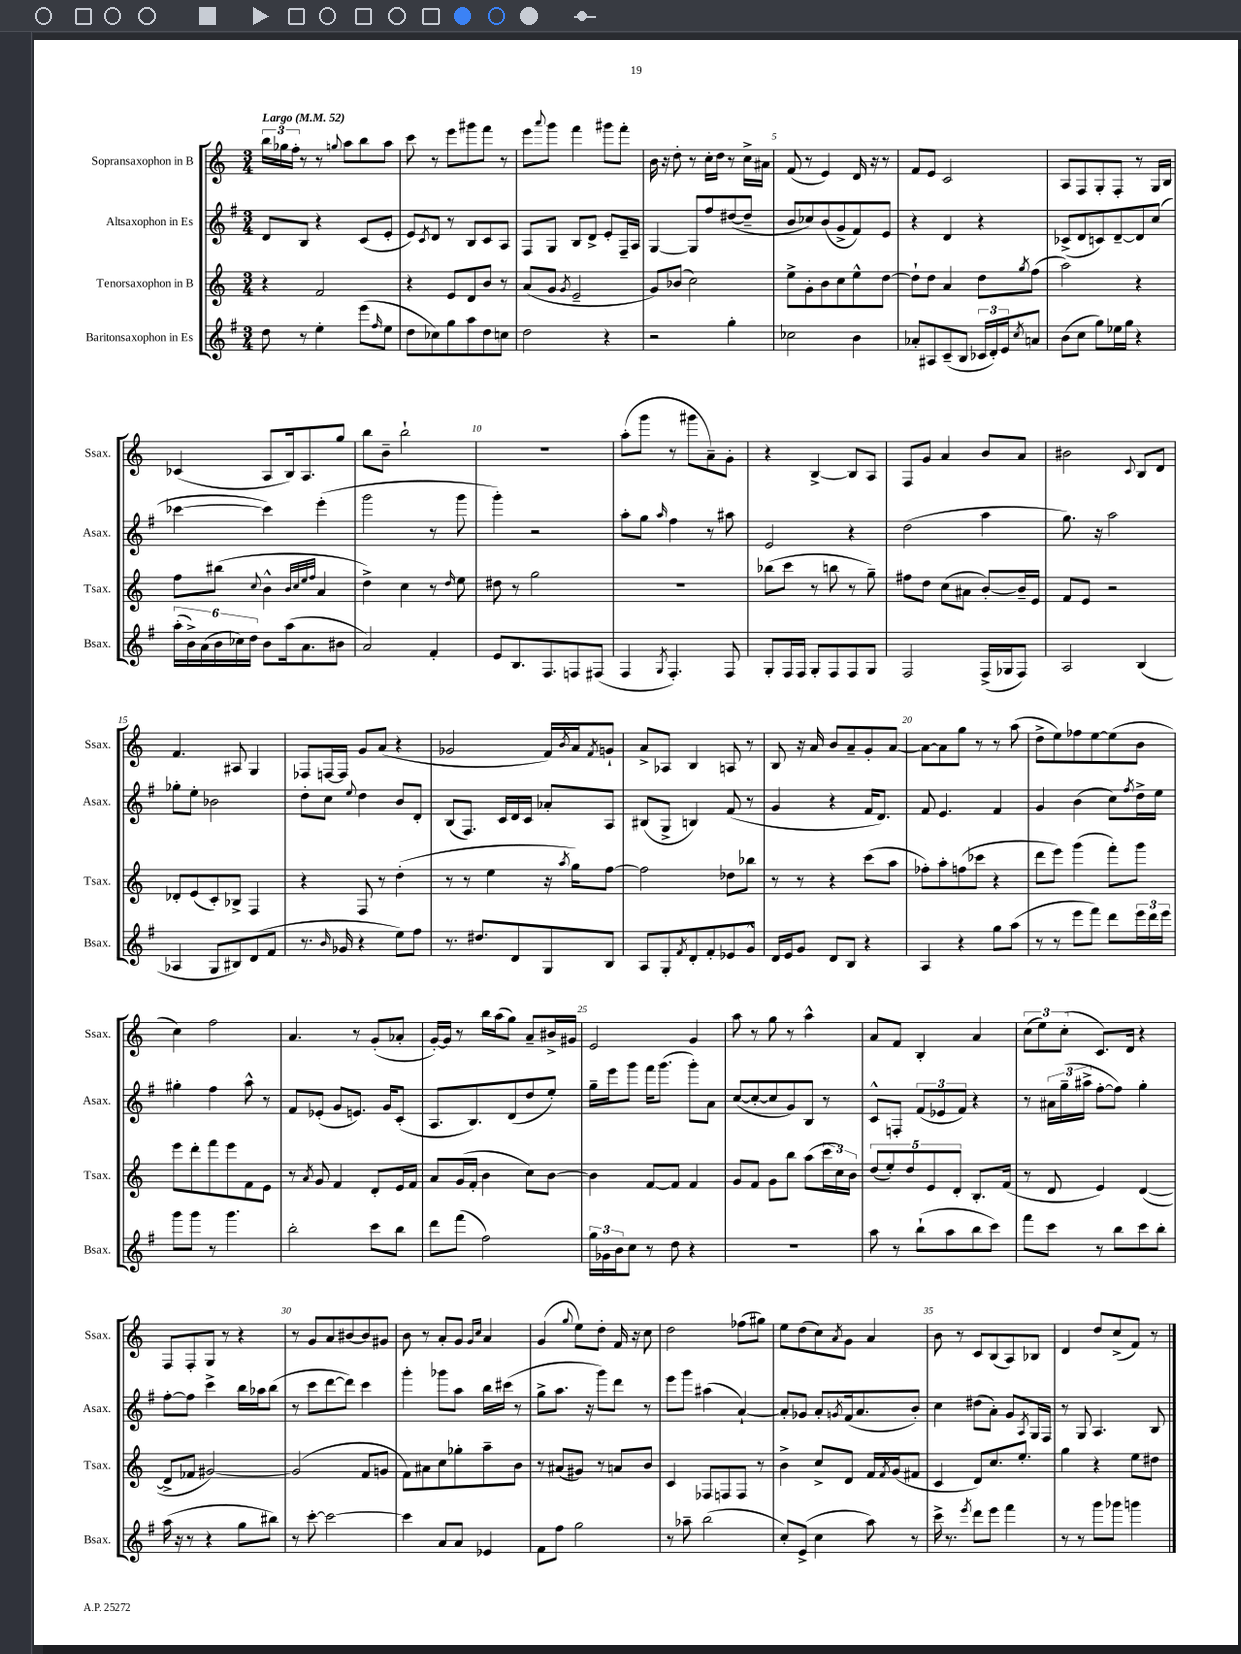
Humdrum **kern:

**kern	**kern	**kern	**kern
*part4	*part3	*part2	*part1
*staff4	*staff3	*staff2	*staff1
*I"Baritonsaxophon in Es	*I"Tenorsaxophon in B	*I"Altsaxophon in Es	*I"Sopransaxophon in B
*I'Bsax.	*I'Tsax.	*I'Asax.	*I'Ssax.
*clefG2	*clefG2	*clefG2	*clefG2
*k[f#]	*k[]	*k[f#]	*k[]
*M3/4	*M3/4	*M3/4	*M3/4
*MM52	*MM52	*MM52	*MM52
=1	=1	=1	=1
!	!	!	!LO:TX:a:B:t=Largo
8dd\	4r	8d/L	24bb\LL
.	.	.	24gg-X\
.	.	.	24ff'\JJ
8r	.	8B/J	8r
4ee'\	2f/	4r	8r
.	.	.	8qqggn/
.	.	.	8aa\L
(8eee\L	.	(8c/L	8bb\
16qqff#/	.	.	.
8ee\J	.	8e'/J	8aa\J
=2	=2	=2	=2
8dd\L	4r	8e/L)	8ccc\
.	.	8qc/	.
8cc-X\)	.	8d/J	8r
8gg\	8e/L	8r	8eee\L
8aa\	8d/	8B/L	8ggg#X\
8dd\	8b/J	8c/	8fff\J
8ccn\J	8r	8A/J	8r
=3	=3	=3	=3
2dd\	(8a/L	8F#/L	8eee\L
.	.	.	8qqaaa/
.	8g/J	8G/J	8ggg\J
.	8qg/	.	.
.	2e~/	8B/L	4fff\
.	.	8d^/J	.
4r	.	8e'/L	8ggg#X\L
.	.	16F#~/L	8fff'\J
.	.	16A/JJ	.
=4	=4	=4	=4
2r	8g/L)	[4G/	16b\
.	.	.	16r
.	(8b-X/J	.	8dd'\
.	2cc\)	8G/L]	8r
.	.	8ff#/	16cc'\LL
.	.	.	16dd\JJ
4gg'\	.	([8dd#X/	8r
.	.	8dd#~/J]	16cc^\LL
.	.	.	16a#X\JJ
=5	=5	=5	=5
2cc-X\	8ee^\L	8b/L	(8f/
.	8g'\	8cc-X/)	8r
.	8b\	(8b/	4e/)
.	8cc\	8g^/	.
4b\	8ee^^\	8f#/)	16d/
.	.	.	16r
.	[8dd\J	8e/J	8r
=6	=6	=6	=6
8a-X'/L	8dd`\L]	4r	8f/L
8A#X/	8dd\J	.	8e/J
(8c~/	4a/	4d/	2c/
8B/J	.	.	.
24c-X/LL	8dd\L	4r	.
24d'/)	.	.	.
24e/J	.	.	.
8qcc/	8qgg/	.	.
8an/J	(8ff\J	.	.
=7	=7	=7	=7
(8b\L	2aa\)	(8c-X^/L	8A/L
8cc\J	.	8d/	8F/
8gg\L)	.	8cn/)	8G'/
16ee-X\L	.	[8d~/	8F'/J
16gg\JJ	.	.	.
4r	4r	8d/]	8r
.	.	(8cc/J	16G/LL
.	.	.	16B/JJ
!!LO:LB:g=z
=8	=8	=8	=8
(24aa'\LL	8ff\L	[4ccc-X\	(4c-X/
24b^\)	.	.	.
(24a\	.	.	.
24b\	(8bb#X\J	.	.
24cc-X\)	.	.	.
24dd\JJ	.	.	.
.	8qqcc/	.	.
8b\L	4b^^\	4ccc-\])	8A/L
(16aa\k	.	.	16B/k)
8.a\	.	.	8.A/
.	32qqb/LLL	.	.
.	32qqcc/	.	.
.	32qqee/	.	.
.	32qqff/JJJ	.	.
.	4a/	(4eee'\	.
8b#X\J	.	.	8gg/J
=9	=9	=9	=9
2a/)	4dd^\)	2ggg\	8bb\L
.	.	.	8b~\J
.	4cc\	.	2bb`\
4f#'/	8r	8r	.
.	16qqdd/	.	.
.	8ee\	8ggg\	.
=10	=10	=10	=10
8e/L	8dd#X\	4ggg'\)	2.r
8.B/	8r	.	.
.	2gg\	2r	.
8.F#/	.	.	.
8Fn/	.	.	.
(8F#X/J	.	.	.
=11	=11	=11	=11
4F#/	2.r	8aa'\L	(8aa'\L
.	.	8gg\J	8ggg\J
8qG/	.	16qqaa/	.
4.F#'/)	.	4ff#\	8r
.	.	.	8ggg#X\L
.	.	8r	8a~\)
8F#/	.	8aa#X\	8g'\J
=12	=12	=12	=12
8G'/L	(8bb-X\L	2e/	4r
16F#/L	8ccc\J	.	.
16F#/JJ	.	.	.
8G'/L	8r	.	[4B^/
8F#/	8bbn\	.	.
8F#/	8r	4r	8B/L]
8G/J	8gg~\)	.	8A/J
=13	=13	=13	=13
2F#/	8ff#X\L	(2dd\	8F/L
.	8dd\J	.	8g/J
.	(8cc\L	.	4a/
.	8a#X\J	.	.
(16F#^/LL	[8b'/L)	4aa\	8b/L
16G-X/J	.	.	.
8F#/J)	16b~/L]	.	8a/J
.	16e/JJ	.	.
=14	=14	=14	=14
2A/	8f/L	8.gg\)	2b#X\
.	8e/J	.	.
.	.	16r	.
.	2r	2aa\	.
.	.	.	8qqc/
(4B/	.	.	8B/L
.	.	.	8d/J
!!LO:LB:g=z
=15	=15	=15	=15
4A-X/	8d-X'/L	8gg-X'\L	4.f/
.	(8e/	8ee'\J	.
8G/L	8c'/)	2b-X\	.
8B#X/)	8B-X^/J	.	8A#X/
(8d/	4F/	.	4G/
8f#/J	.	.	.
=16	=16	=16	=16
8.r	4r	8dd'\L	8F-X/L
.	.	8cc\J	[16Fn/L
16qqb/	.	.	.
16g-X/	.	.	16F/JJ]
.	.	8qqee/	.
4r	8F/	4dd\	8g/L
.	8r	.	(8a/J
8ee\L)	(4dd'\	8b/L	4r
8ff#\J	.	8d'/J	.
=17	=17	=17	=17
8.r	8r	(8B/L	2g-X/
.	8r	8.F#/J)	.
8.dd#X/L	.	.	.
.	4ee\	.	.
.	.	16c/LL	.
8d/	.	16d/	.
.	.	16c/JJ	.
8G/	16r	8a-X'/L	16f/LL)
.	8qaa/	.	8qb/
.	16gg\KL)	.	16a/J
.	.	.	8qf/
8B/J	[8ff\J	8A/J	8gn`/J
=18	=18	=18	=18
8A/L	2ff\]	(8B#X/L	8a^/L
8G'/	.	8G^/J	8A-X/J
8qf#/	.	.	.
8d'/	.	4Bn/)	4B/
8f#'/	.	.	.
8e-X/	8dd-X\L	(8f#/	8An/
8g^^/J	8bb-X\J	8r	8r
=19	=19	=19	=19
16d/LL	8r	4g/	8B/
16e/J	.	.	.
8g/J	8r	.	16r
.	.	.	16a/
8d/L	4r	4r	8b/L
8B/J	.	.	8a~/
4r	(8ccc\L	16f#/KL	8g'/
.	.	8.d/J)	.
.	8aa\J	.	[8a/J
=20	=20	=20	=20
4A/	8ff-X'\L)	8f#/	8a\L_
.	8aa'\	4.e/	8a\]
4r	(8ffn\	.	8gg\J
.	8ccc-X\J	.	8r
8gg\L	4r	4f#/	8r
(8aa\J	.	.	(8aa\
=21	=21	=21	=21
8r	8ddd\L	4g/	8dd^\L
8r	8eee\J)	.	8ee\)
8eee\L	(4ggg\	(4b\	8ff-X\
8fff#\J)	.	.	[8ee\
8ddd\L	8fff'\L)	8cc\L)	(8ee\]
.	.	8qff#/	.
24eee\L	8ggg\J	16dd^\L	8b\J
24ddd\	.	.	.
.	.	16ee\JJ	.
24eee\JJ	.	.	.
!!LO:LB:g=z
=22	=22	=22	=22
8ggg\L	8eee\L	4gg#X'\	4cc\)
8ggg\J	8ddd'\	.	.
8r	8fff\	4ff#\	2ff\
4.ggg\	8eee\	.	.
.	8f\	8aa^^\	.
.	8e\J	8r	.
=23	=23	=23	=23
2bb'\	8r	8f#/L	4.a/
.	8qa/	.	.
.	8g/	(8e-X'/J	.
.	4f/	8g/L	.
.	.	8.en/J)	8r
8ccc\L	8d'/L	.	(8g'/L
.	.	16g/KL	.
8bb\J	16e/L	(8c'/J	8a-X'/J
.	16f/JJ	.	.
=24	=24	=24	=24
8ddd\L	8a/L	8.A/L	[16g'/LL)
.	.	.	16g/JJ]
(8fff#\J	(16g/L	.	8r
.	16f'/JJ	8.B/)	.
2ff#\)	4b\	.	16bb\LL
.	.	.	(16aa\J
.	.	(8d/	8gg\J)
.	8cc\L)	8dd/	8a~/L
.	[8b\J	8ee'/J)	16b#X^/L
.	.	.	16g#X/JJ
=25	=25	=25	=25
24gg\LL	4b\]	16gg~\LL	2e/
24g-X\	.	.	.
.	.	16eee\J	.
24b\J	.	.	.
8cc\J	.	8ggg\J	.
8r	[8f/L	16fff#\KL	.
.	.	(8.ggg\J	.
8dd\	8f/J]	.	.
4r	4f/	8ggg'\L)	4g/
.	.	8a\J	.
=26	=26	=26	=26
2.r	8g/L	([8cc/L	8aa\
.	8f/J	8cc'/_	8r
.	8g\L	8cc/]	8gg\
.	8bb\J	8g/)	8r
.	(8aa\L	8B/J	4aa^^\
.	24ccc\L	8r	.
.	24cc\)	.	.
.	24b\JJ	.	.
=27	=27	=27	=27
8aa\	(10dd/L	8c^^/L	8a/L
.	10ee'/)	.	.
8r	.	8Fn'/J	8f/J
.	10dd/	.	.
(8bb`\L	.	(12f#/L	4B'/
.	10e/	.	.
.	.	12e-X/	.
8aa\	.	.	.
.	10d'/J	.	.
.	.	12f#/J)	.
8bb\	8.B'/L	4r	4a/
8ccc\J)	.	.	.
.	(16f/Jk	.	.
=28	=28	=28	=28
8fff#\L	8r	8r	(12cc\L
.	.	.	12ee\)
8ccc\J	8d/	24a#X\LL	.
.	.	(24gg~\	(12cc'\J
.	.	24aa#X^\JJ	.
8r	4e/)	[8ff#'\L	8.c/L)
8bb\L	.	8ff#\J])	.
.	.	.	16d/Jk
8ccc\	([4d/	4gg'\	4r
8bb'\J	.	.	.
!!LO:LB:g=z
=29	=29	=29	=29
(16aa\	8d^/L]	[8ff#'\L	8F/L
16r	.	.	.
8r	8f-X/J	8ff#\J]	8F'/
4r	[2g#X/)	4ccc^\	8G/J
.	.	.	8r
8gg\L	.	16bb\LL	4r
.	.	16aa-X\J	.
8bb#X\J)	.	(8bb\J	.
=30	=30	=30	=30
8r	(2g#/]	8r	8r
[8ccc'\	.	8ccc\L	8g/L
2ccc\_	.	[8ddd\	8a/
.	.	8ddd\J])	[8b#X/
.	8f/L	4ccc\	8b#/]
.	8gn/J	.	8g#X/J
=31	=31	=31	=31
4ccc\]	8f\L)	4ggg'\	8b\
.	8a#X\	.	8r
8a/L	8cc\	8ggg-X\L	8a'/L
8a/J	8gg-X'\	8aa\J	8g/J
.	.	.	16qqg/LL
.	.	.	16qqcc/JJ
4e-X/	8aa~\	16bb\LL	4a/
.	.	(16ccc#X\JJ	.
.	8b\J	8r	.
=32	=32	=32	=32
8f#\L	8r	8gg^\L	(4g/
8ff#\J	(8a#X/L	8.aa\J	.
.	.	.	8qqgg/
2gg\	8g#X/J)	.	8ee\L)
.	.	16r	.
.	8r	8ggg\L)	8dd'\J
.	8an/L	8ddd\J	16f/
.	.	.	16r
.	8b/J	8r	8cc\
=33	=33	=33	=33
8r	4c/	8eee\L	2dd\
8aa-X~\	.	8ggg\J	.
(2bb\	8F-X/L	(4aa#X\	.
.	8Fn/	.	.
.	8F/J	[4a`/)	(8ff-X\L
.	8r	.	8gg#X\J)
=34	=34	=34	=34
8cc'/L)	4b^\	8a'/L]	8ee\L
(8e^/J	.	8g-X/J	(8dd\
4cc\	8cc^/L	8a'/L	8cc\)
.	.	8qgn/	8qa/
.	8d/J	(16f#/k	8g\J
.	.	8.a/	.
8aa\)	16f/LL	.	4a/
.	8qf/	.	.
.	(16g/J	.	.
8r	8f#X/J	8b'/J)	.
=35	=35	=35	=35
16ccc^\	4c/	4cc\	8b\
8.r	.	.	.
.	.	.	8r
8qeee/	.	.	.
8ddd\L	8d/L)	(8dd#X\L	8c/L
8eee\J	8.cc/	8a'\J)	(8B/
4fff#\	.	8g/L	8A/)
.	8.ee'/J	.	.
.	.	8qA/	.
.	.	16G/L	8B-X/J
.	.	16F#/JJ	.
=36	=36	=36	=36
8r	4gg\	8r	4d/
8r	.	8G/	.
8ggg\L	4r	4.A/	8dd/L
8ggg-X\J	.	.	(8cc^/
4gggn\	8ee\L	.	8f/J)
.	8dd#X\J	8B/	8r
==	==	==	==
*-	*-	*-	*-
